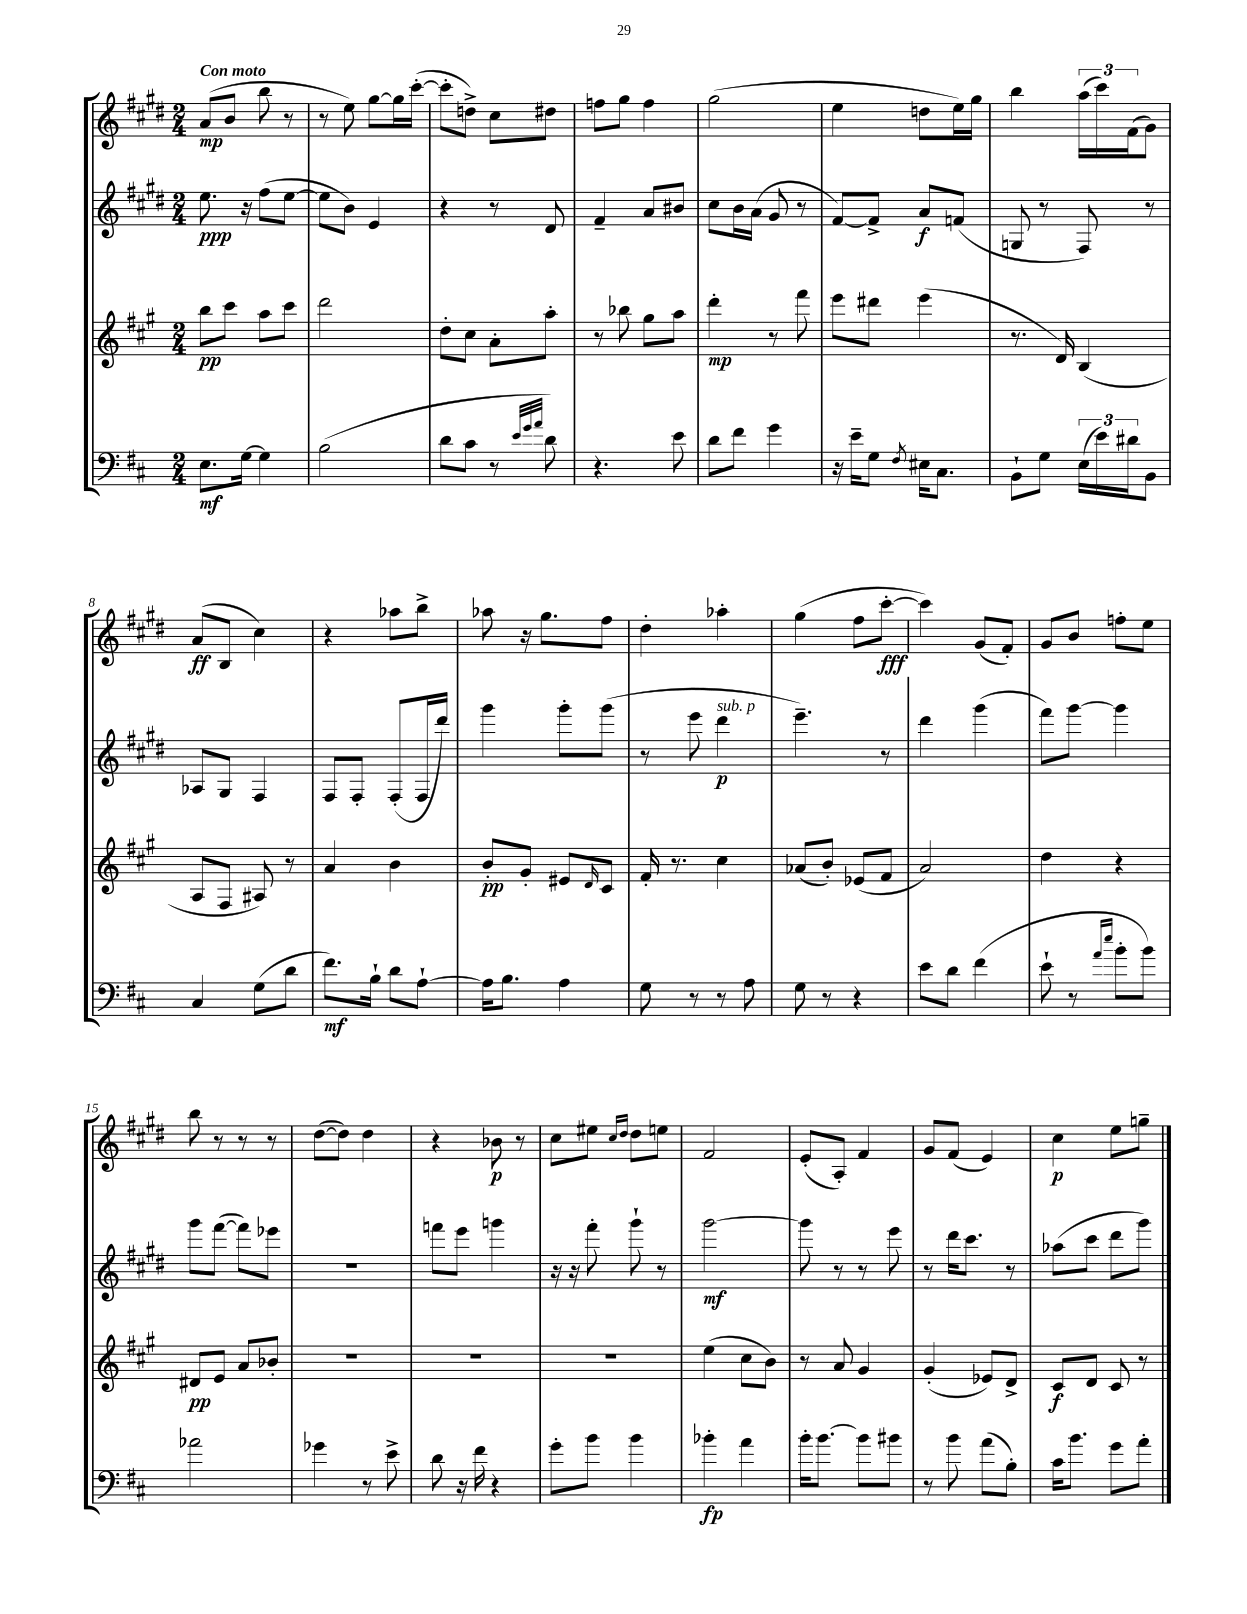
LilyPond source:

<<
\new StaffGroup <<
\new Staff = "s0" {
    \clef treble \key e \major \numericTimeSignature \time 2/4 \tempo "Con moto"
    a'8\mp( b'8 b''8 r8 |
    r8 e''8) gis''8~ gis''16 cis'''16~-.( |
    cis'''8-. d''8->) cis''8 dis''8 |
    f''8 gis''8 f''4 |
    gis''2( |
    e''4 d''8 e''16) gis''16 |
    b''4 \tuplet 3/2 { a''16( cis'''16) fis'16( } gis'8) |
    a'8\ff( b8 cis''4) |
    r4 aes''8 b''8-> |
    aes''8 r16 gis''8. fis''8 |
    dis''4-. aes''4-. |
    gis''4( fis''8 cis'''8~-.\fff |
    cis'''4) gis'8( fis'8-.) |
    gis'8 b'8 f''8-. e''8 |
    b''8 r8 r8 r8 |
    dis''8~( dis''8) dis''4 |
    r4 bes'8\p r8 |
    cis''8 eis''8 \grace { cis''16 dis''16 } dis''8 e''8 |
    fis'2 |
    e'8-.( a8-.) fis'4 |
    gis'8 fis'8( e'4) |
    cis''4\p e''8 g''8-- \bar "|." |
}
\new Staff = "s1" {
    \clef treble \key e \major \numericTimeSignature \time 2/4
    e''8.\ppp r16 fis''8( e''8~ |
    e''8 b'8) e'4 |
    r4 r8 dis'8 |
    fis'4-- a'8 bis'8 |
    cis''8 b'16 a'16( gis'8 r8 |
    fis'8~) fis'8-> a'8\f f'8( |
    g8 r8 fis8) r8 |
    aes8 gis8 fis4 |
    fis8 fis8-. fis8-.( fis16 dis'''16) |
    gis'''4 gis'''8-. gis'''8( |
    r8 e'''8 dis'''4\p^\markup { \italic "sub. p" } |
    e'''4.--) r8 |
    dis'''4 gis'''4( |
    fis'''8) gis'''8~ gis'''4 |
    gis'''8 fis'''8~( fis'''8) ees'''8 |
    r2 |
    f'''8 e'''8 g'''4 |
    r16 r16 fis'''8-. gis'''8-! r8 |
    gis'''2~\mf |
    gis'''8 r8 r8 e'''8 |
    r8 dis'''16 cis'''8. r8 |
    aes''8( cis'''8 dis'''8 gis'''8) \bar "|." |
}
\new Staff = "s2" {
    \clef treble \key a \major \numericTimeSignature \time 2/4
    b''8\pp cis'''8 a''8 cis'''8 |
    d'''2 |
    d''8-. cis''8 a'8-. a''8-. |
    r8 bes''8 gis''8 a''8 |
    d'''4-.\mp r8 fis'''8 |
    e'''8 dis'''8 e'''4( |
    r8. d'16) b4( |
    a8 fis8 ais8) r8 |
    a'4 b'4 |
    b'8-.\pp gis'8-. eis'8 \grace { d'16 } cis'8 |
    fis'16-. r8. cis''4 |
    aes'8( b'8-.) ees'8( fis'8 |
    a'2) |
    d''4 r4 |
    dis'8\pp e'8 a'8 bes'8-. |
    R2 |
    R2 |
    R2 |
    e''4( cis''8 b'8) |
    r8 a'8 gis'4 |
    gis'4-.( ees'8) d'8-> |
    cis'8\f d'8 cis'8 r8 \bar "|." |
}
\new Staff = "s3" {
    \clef bass \key d \major \numericTimeSignature \time 2/4
    e8.\mf g16~ g4 |
    b2( |
    d'8 cis'8 r8 \grace { e'32 g'32 a'32 } d'8) |
    r4. e'8 |
    d'8 fis'8 g'4 |
    r16 e'16-- g8 \acciaccatura { fis8 } eis16 cis8. |
    b,8-! g8 \tuplet 3/2 { e16( e'16) dis'16 } b,8 |
    cis4 g8( d'8 |
    fis'8.\mf) b16-! d'8 a8~-! |
    a16 b8. a4 |
    g8 r8 r8 a8 |
    g8 r8 r4 |
    e'8 d'8 fis'4( |
    e'8-! r8 \grace { a'16 e''16 } b'8-. b'8) |
    aes'2 |
    ges'4 r8 e'8-> |
    d'8 r16 fis'16 r4 |
    g'8-. b'8 b'4 |
    bes'4-.\fp a'4 |
    b'16-. b'8.~ b'8 bis'8 |
    r8 b'8 a'8( b8-.) |
    cis'16 b'8. g'8 a'8-. \bar "|." |
}
>>
>>
